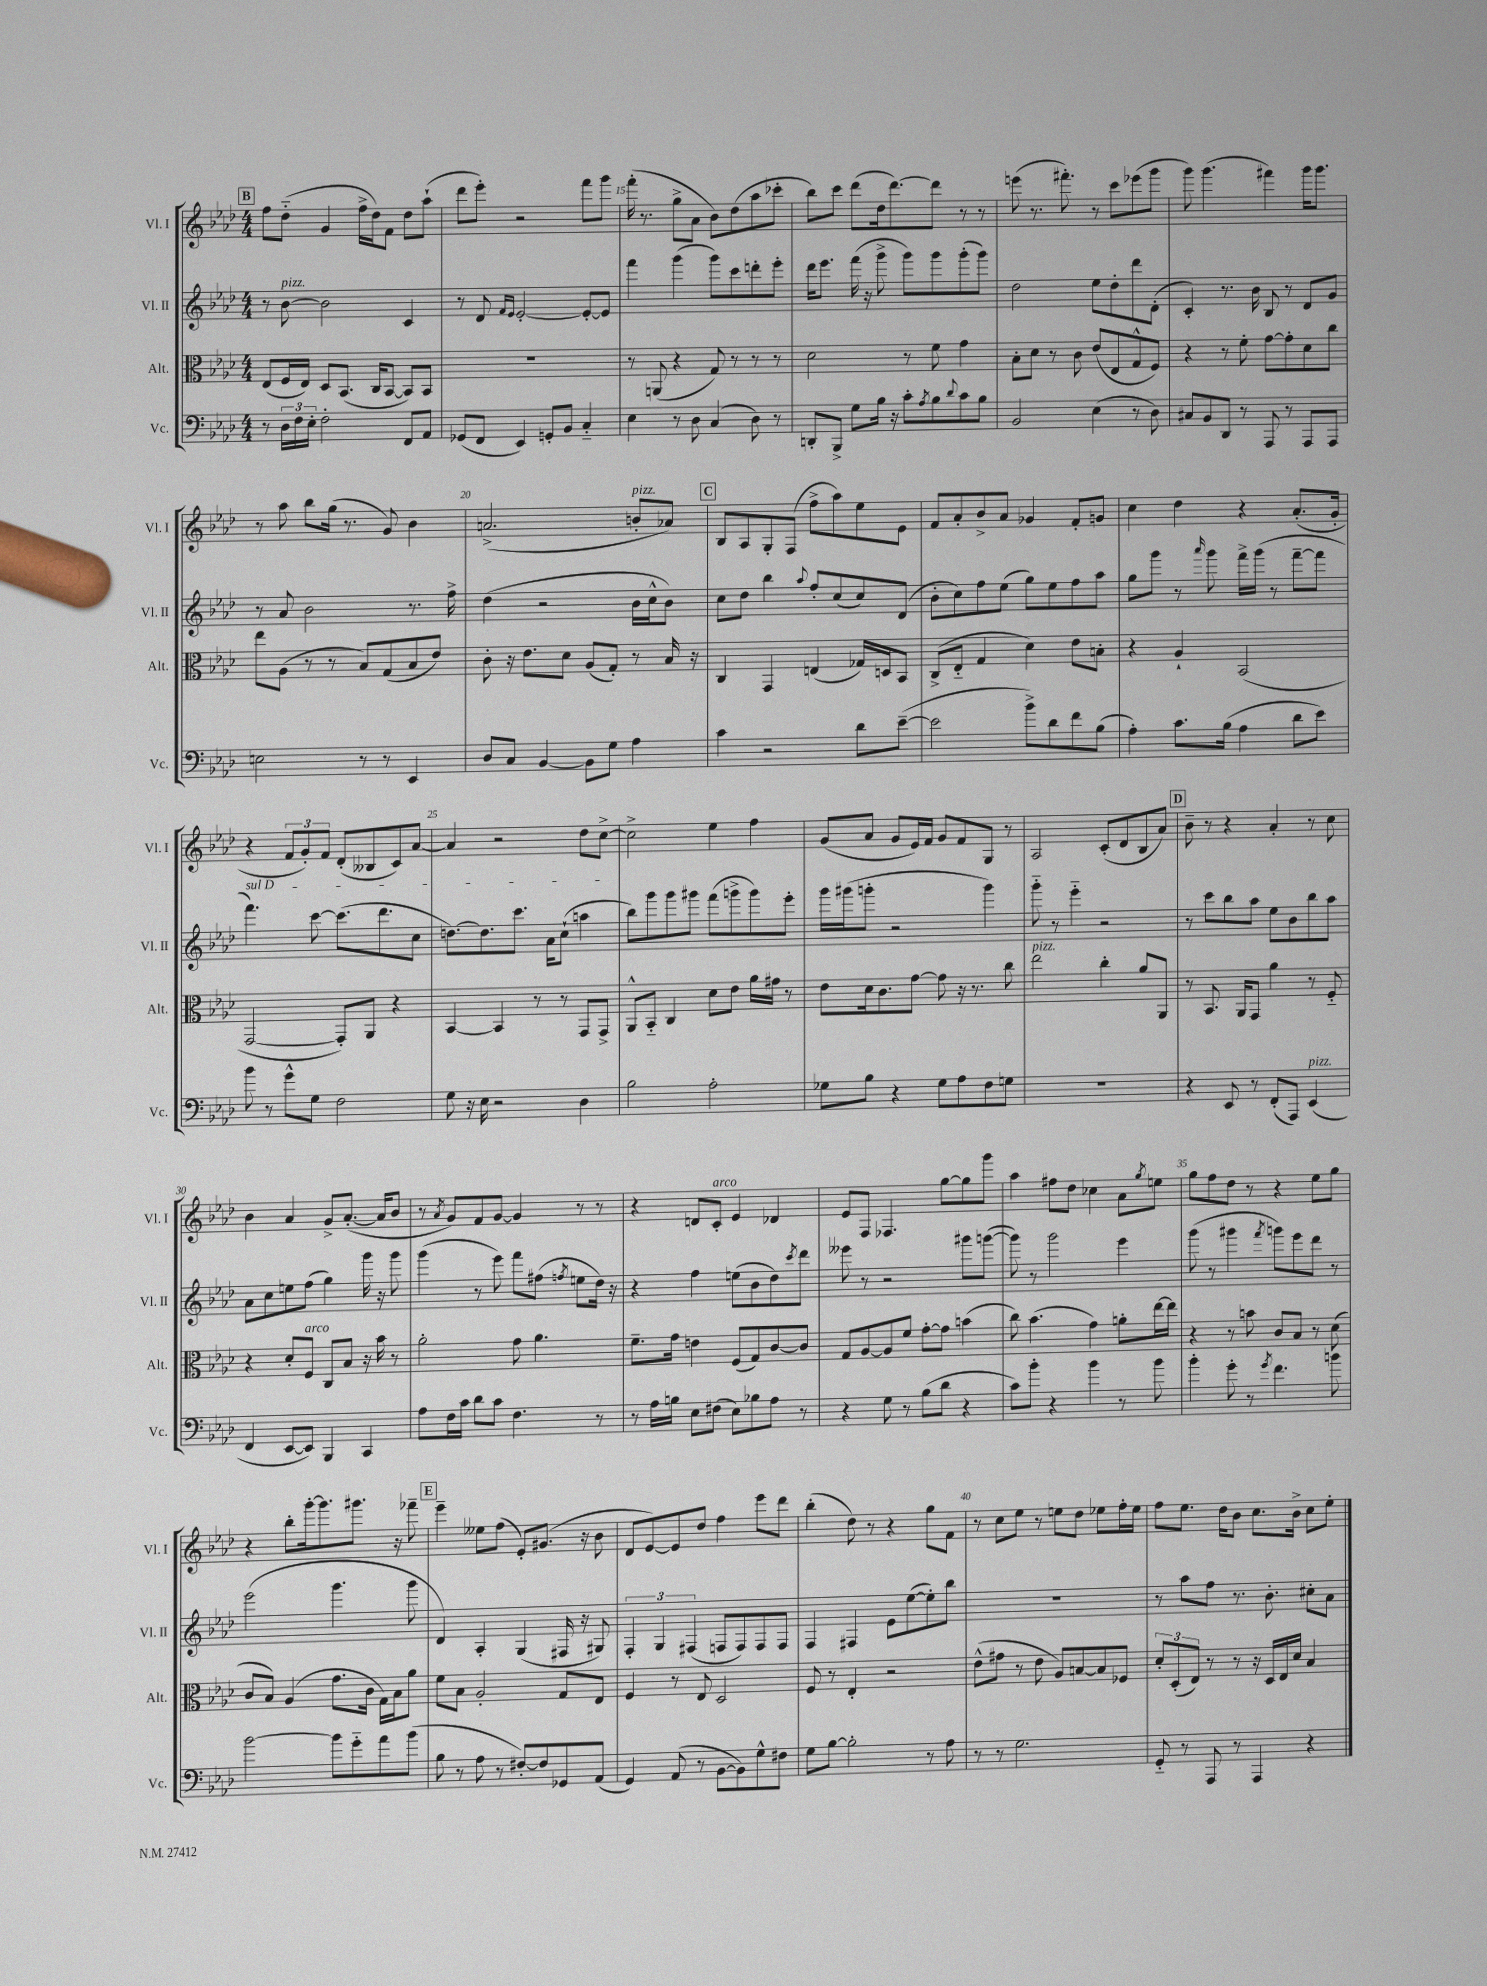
<<
\new StaffGroup <<
\new Staff = "s0" \with { instrumentName = "Vl. I" shortInstrumentName = "Vl. I" } {
    \clef treble \key aes \major \numericTimeSignature \time 4/4
    \mark \markup { \box "B" } f''8 des''8-_( g'4 f''16-> des''16) f'8 des''8 aes''8-!( |
    des'''8 ees'''8-.) r2 f'''8 g'''8 |
    f'''16-.( r8. g''8-> aes'8 bes'8) des''8( aes''8 ces'''8-. |
    bes''8) c'''8 des'''8( des''16 des'''8.~) des'''8 r8 r8 |
    e'''8( r8. fis'''8.-.) r8 c'''8 ees'''8( g'''8 |
    g'''8) g'''4.( fis'''4) g'''16 g'''8. |
    r8 aes''8 bes''8 g''16( r8. g'8) bes'4 |
    a'2.->( b'8-.^\markup { \italic "pizz." } aes'8) |
    \mark \markup { \box "C" } bes8 aes8 g8-. f8( f''8-> aes''8) ees''8 ees'8 |
    f'8 aes'8-. bes'8-> aes'8 ges'4 f'8-. g'8 |
    c''4 des''4 r4 aes'8.-.( g'16-. |
    r4 \tuplet 3/2 { f'8 g'8-.) f'8 } des'8-.( beses8 c'8) aes'8~ |
    aes'4 r2 des''8 c''8~-> |
    c''2-> ees''4 f''4 |
    g'8( aes'8 g'8 ees'16) f'16 g'8 f'8 g8 r8 |
    aes2 c'8-.( des'8 bes8 aes'8) |
    \mark \markup { \box "D" } bes'8-- r8 r4 aes'4-. r8 c''8 |
    bes'4 aes'4 g'8-> aes'8.~-.( aes'16 bes'8 |
    r8 \acciaccatura { aes'8 } g'8) f'8 g'8~ g'4 r8 r8 |
    r4 d'8 c'8-.^\markup { \italic "arco" } ees'4 des'4 |
    ees'8 f8 fes4. g''8~ g''8 g'''8 |
    aes''4 fis''8 des''8 ces''4 aes'8 \acciaccatura { g''8 } e''8 |
    g''8 f''8 des''8 r8 r4 ees''8 g''8 |
    r4 bes''8-. g'''16~-. g'''8. gis'''8. r16 fes'''8-- |
    \mark \markup { \box "E" } ees'''4-- eeses''8 f''8( ees'8-.) gis'8.( r16 bes'8 |
    des'8 ees'8~) ees'8 des''8 f''4 ees'''8 des'''8 |
    bes''4-.( des''8) r8 r4 g''8 f'8 |
    r8 c''8 ees''8 r8 e''8 des''8 ees''8 f''16-. ees''16 |
    f''8 ees''8. des''16 bes'8 c''8. bes'16-> c''8 ees''8-. \bar "|." |
}
\new Staff = "s1" \with { instrumentName = "Vl. II" shortInstrumentName = "Vl. II" } {
    \clef treble \key aes \major \numericTimeSignature \time 4/4
    \mark \markup { \box "B" } r8 bes'8~^\markup { \italic "pizz." } bes'2 c'4 |
    r8 des'8 \grace { f'16 ees'16 } ees'2~-. ees'8~-. ees'8 |
    f'''4 g'''4( g'''8) c'''8 d'''8-. ees'''8-. |
    des'''16 ees'''8. f'''16( r16 g'''8-> g'''8) g'''8 g'''8-.( g'''8) |
    des''2 ees''8 des''8-. des'''8 des'8-.( |
    c'4-.) r8. bes'16 bes8 r8 des'8 g'8 |
    r8 aes'8 bes'2 r8. f''16-> |
    des''4( r2 bes'16 c''16-^ bes'8) |
    \mark \markup { \box "C" } c''8 des''8 bes''4 \appoggiatura { aes''8 } f''8-. c''8( c''8) des'8( |
    bes'8-. c''8) f''8 ees''8( g''8) ees''8 f''8 aes''8 |
    g''8 g'''8 r8 \grace { aes'''16 } g'''8 f'''16-> g'''16( r8 f'''8~-- f'''8 |
    \once \override TextSpanner.bound-details.left.text = \markup { \italic "sul D" } f'''4.\startTextSpan) c'''8~ c'''8.( des'''8. c''8 |
    d''8.~) d''8. c'''8. aes'16 c''8-!( a''4\stopTextSpan |
    bes''8) g'''8 g'''8 gis'''8 f'''8( g'''8-> g'''8) ees'''8-. |
    g'''16 gis'''16( g'''8-. r2 g'''4) |
    g'''8-_ r8 ees'''4-_ r2 |
    \mark \markup { \box "D" } r8 c'''8 bes''8 aes''8 ees''8 bes'8 bes''8 aes''8 |
    aes'8 c''8 e''8 f''8( g''4) g'''16 r16 g'''8 |
    g'''4( r8 ees'''8) f'''8 fis''8( \acciaccatura { f''8 } e''8 des''16) r16 |
    r4 f''4 e''8( bes'8 des''8) \acciaccatura { c'''8 } des'''8 |
    eeses'''8 r8 r2 gis'''8 g'''8~( |
    g'''8) r8 g'''2 ees'''4 |
    g'''8( r8 gis'''4 \acciaccatura { f'''8 } g'''8) ees'''8 des'''8 r8 |
    ees'''2( g'''4. g'''8 |
    \mark \markup { \box "E" } des'4) aes4-. g4( fis16 r16 gis8) |
    \tuplet 3/2 { f4-. g4 fis4( } f8 f8) f8 f8 |
    f4 fis4 ees'8 ees''8~( ees''8-.) bes''8 |
    R1 |
    r8 aes''8 f''8 r8. bes'8.-. cis''8-. aes'8 \bar "|." |
}
\new Staff = "s2" \with { instrumentName = "Alt." shortInstrumentName = "Alt." } {
    \clef alto \key aes \major \numericTimeSignature \time 4/4
    \mark \markup { \box "B" } ees8( f16 ees16) des8 bes,8.( c16 bes,8~ bes,8) bes,8 |
    R1 |
    r8 a,8( r4 g8) r8 r8 r8 |
    des'2 r8 f'8 g'4 |
    bes8-. des'8 r8 c'8 ees'8( ees8 g8-^ f8) |
    r4 r8 f'8-. g'8~ g'8-. des'8 c''8 |
    ees''8 aes8( r8 r8 bes8) g8( bes8 ees'8) |
    c'8-. r16 ees'8. des'8 aes8( g8-.) r8 bes16 r16 |
    \mark \markup { \box "C" } c4 g,4 e4( ges16) d16 bes,8 |
    c8->( ees8-_ g4 des'4) ees'8 b8-. |
    r4 aes4-! bes,2( |
    g,2~ g,8-.) aes,8 r4 |
    bes,4~ bes,4 r8 r8 g,8 g,8-> |
    aes,8-^ bes,8-_ c4 des'8 ees'8 aes'16 gis'16 r8 |
    ees'8 des'16 c'8. g'8~ g'8 r16 r8. c''8 |
    ees''2^\markup { \italic "pizz." } c''4-. aes'8 aes,8 |
    \mark \markup { \box "D" } r8 bes,8. aes,16 g,8 aes'4 r8 f8-_ |
    r4 des'8-. f8^\markup { \italic "arco" } c8 bes8 r16 bes'16 r8 |
    aes'2-. g'8 aes'4. |
    f'8.-- g'16 e'4 f8( g8) c'8~ c'8 |
    g8 aes8~ aes8 f'8 g'8~-. g'8 b'4( |
    c''8) bes'4.( g'4) a'8-. ees''16~ ees''16 |
    r4 r8 b'8 c'8 bes8 r8 des'8( |
    c'8 bes8) aes4( g'8. c'16 g16) bes16 aes'8 |
    \mark \markup { \box "E" } f'8 bes8 aes2-. g8 ees8 |
    f4 r8 ees8 des2 |
    f8 r8 ees4-. r2 |
    ees'8-^( gis'8 r8 ees'8 aes8) b8~ b8 fes8 |
    \tuplet 3/2 { des'8-. des8-.( ees8) } r8 r8 r16 des16 ees16 des'16 bes4 \bar "|." |
}
\new Staff = "s3" \with { instrumentName = "Vc." shortInstrumentName = "Vc." } {
    \clef bass \key aes \major \numericTimeSignature \time 4/4
    \mark \markup { \box "B" } r8 \tuplet 3/2 { des16 f16 ees16-. } f2-. f,8 aes,8 |
    ges,8( f,8 ees,4) g,8-. bes,8 c4-_ |
    ees4 r8 des8 c4( des8) r8 |
    d,8-. bes,,8-> g8 bes16 r16 c'8-. \acciaccatura { aes8 } bes8 \appoggiatura { des'8 } c'8 bes8 |
    bes,2 ees4( r8 des8) |
    cis8 bes,8 des,8 r8 aes,,8 r8 aes,,8 aes,,8 |
    e2 r8 r8 ees,4 |
    des8 c8 bes,4~ bes,8 g8 aes4 |
    \mark \markup { \box "C" } c'4 r2 des'8 ees'8~--( |
    ees'2 bes'8->) des'8 f'8 bes8( |
    aes4-.) c'8. bes16( aes4 des'8 ees'8) |
    bes'8 r8 g'8-^ g8 f2 |
    g8 r16 ees16 r2 des4 |
    bes2 aes2-. |
    ges8 bes8 r4 ges8 aes8 f8 g8 |
    R1 |
    \mark \markup { \box "D" } r4 ees,8 r8 f,8-.( aes,,8) ees,4^\markup { \italic "pizz." }( |
    f,4 ees,8~ ees,8) bes,,4 c,4 |
    aes8 f16 c'16 des'8 c'8 f4. r8 |
    r8 aes16 b16 ees8 fis8( ees8) bes8 aes8 r8 |
    r4 g8 r8 bes8( des'8 r4 |
    c'8) bes'8-. r4 bes'4 r8 bes'8 |
    bes'4-. g'8-. r8 \acciaccatura { g'8 } f'4. b'8 |
    bes'2~ bes'8 g'8-_ aes'8 bes'8( |
    \mark \markup { \box "E" } bes8 r8 aes8 r8 fis8~-.) fis8 ges,8 aes,8( |
    g,4) aes,8( r8 bes,8~ bes,8) g8-^ fis8 |
    g8 bes8~ bes2-. r8 aes8 |
    r8 r8 g2. |
    g,8-_ r8 aes,,8 r8 aes,,4 r4 \bar "|." |
}
>>
>>
\layout { \context { \Score currentBarNumber = #13 \override BarNumber.break-visibility = ##(#f #t #t) barNumberVisibility = #(every-nth-bar-number-visible 5) } }
